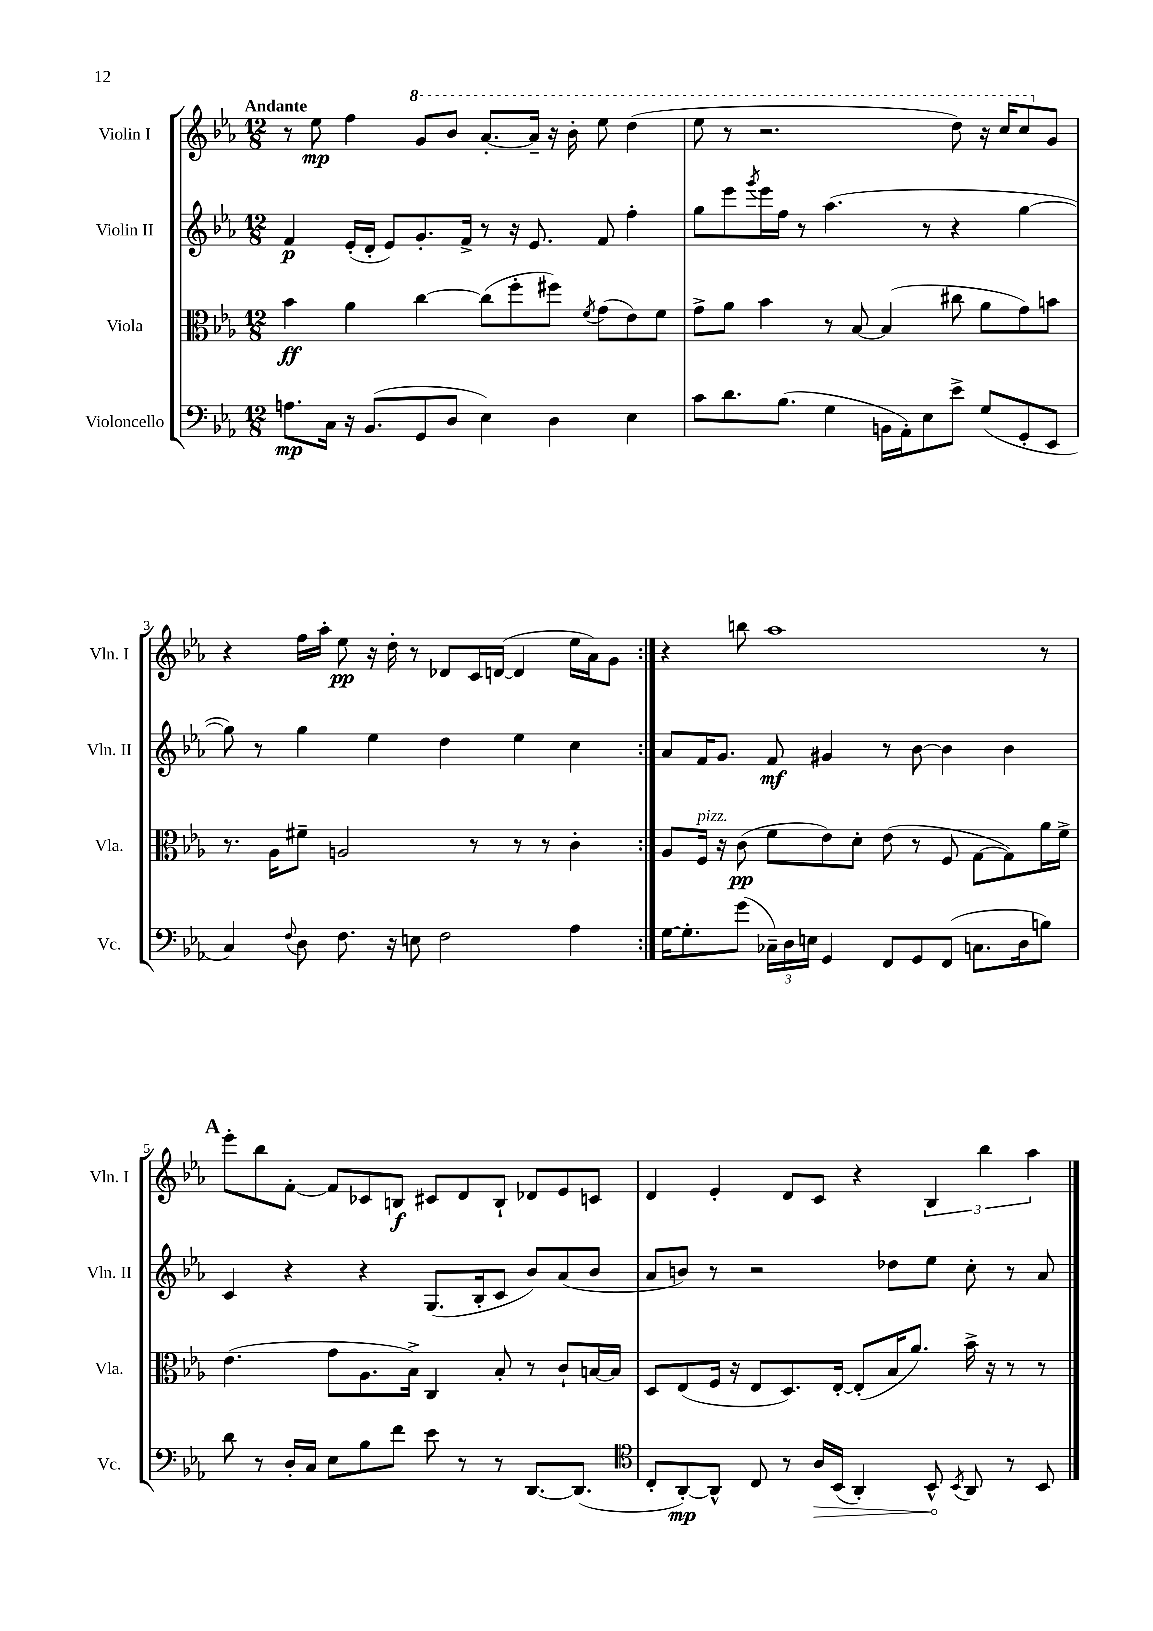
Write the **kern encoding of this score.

**kern	**dynam	**kern	**dynam	**kern	**dynam	**kern	**dynam
*part4	*part4	*part3	*part3	*part2	*part2	*part1	*part1
*staff4	*staff4	*staff3	*staff3	*staff2	*staff2	*staff1	*staff1
*I"Violoncello	*	*I"Viola	*	*I"Violin II	*	*I"Violin I	*
*I'Vc.	*	*I'Vla.	*	*I'Vln. II	*	*I'Vln. I	*
*clefF4	*	*clefC3	*	*clefG2	*	*clefG2	*
*k[b-e-a-]	*	*k[b-e-a-]	*	*k[b-e-a-]	*	*k[b-e-a-]	*
*M12/8	*	*M12/8	*	*M12/8	*	*M12/8	*
=1	=1	=1	=1	=1	=1	=1	=1
!	!	!	!	!	!	!LO:TX:a:B:t=Andante	!
8.An\L	mp	4b-\	ff	4f/	p	8r	.
.	.	.	.	.	.	8ee-\	mp
16C\Jk	.	.	.	.	.	.	.
16r	.	4a-\	.	(16e-'/LL	.	4ff\	.
(8.BB-/L	.	.	.	16d'/JJ	.	.	.
.	.	.	.	8e-/L)	.	.	.
*	*	*	*	*	*	*8va	*
8GG/	.	[4cc\	.	8.g'/	.	8gg/L	.
8D/J	.	.	.	.	.	8bb-/J	.
.	.	.	.	16f^/Jk	.	.	.
4E-\)	.	(8cc\L]	.	8r	.	[8.aa-'/L	.
.	.	8ff'\	.	16r	.	.	.
.	.	.	.	8.e-/	.	16aa-~/Jk]	.
4D\	.	8ff#X\J)	.	.	.	16r	.
.	.	.	.	.	.	16bb-'\	.
.	.	8qf/	.	.	.	.	.
.	.	(8g\L	.	8f/	.	8eee-\	.
4E-\	.	8e-\)	.	4ff'\	.	(4ddd\	.
.	.	8f\J	.	.	.	.	.
=2	=2	=2	=2	=2	=2	=2	=2
8c\L	.	8g^\L	.	8gg\L	.	8eee-\	.
8.d\	.	8a-\J	.	8eee-\	.	8r	.
.	.	.	.	8qggg/	.	.	.
.	.	4b-\	.	16eee-\L	.	2.r	.
(8.B-\J	.	.	.	16ff\JJ	.	.	.
.	.	.	.	8r	.	.	.
4G\	.	8r	.	(4.aa-\	.	.	.
.	.	[8B-/	.	.	.	.	.
16BBn\LL	.	(4B-/]	.	.	.	.	.
16AA-'\J)	.	.	.	.	.	.	.
8E-\	.	.	.	8r	.	.	.
8e-^\J	.	8cc#X\	.	4r	.	8ddd\)	.
(8G/L	.	8a-\L	.	.	.	16r	.
.	.	.	.	.	.	16ccc/KL	.
8GG'/	.	8g\)	.	[4gg\	.	8ccc/	.
*	*	*	*	*	*	*X8va	*
8EE-/J	.	8bn\J	.	.	.	8g/J	.
!!LO:LB:g=z
=3	=3	=3	=3	=3	=3	=3	=3
4C/)	.	8.r	.	8gg\])	.	4r	.
.	.	.	.	8r	.	.	.
.	.	16A-\KL	.	.	.	.	.
8qqF/	.	.	.	.	.	.	.
8D\	.	8f#X~\J	.	4gg\	.	16ff\LL	.
.	.	.	.	.	.	16aa-'\JJ	.
8.F\	.	2An/	.	.	.	8ee-\	pp
.	.	.	.	4ee-\	.	16r	.
16r	.	.	.	.	.	16dd'\	.
8En\	.	.	.	.	.	8r	.
2F\	.	.	.	4dd\	.	8d-X/L	.
.	.	8r	.	.	.	16c/L	.
.	.	.	.	.	.	([16dn/JJ	.
.	.	8r	.	4ee-\	.	4d/]	.
.	.	8r	.	.	.	.	.
4A-\	.	4c'\	.	4cc\	.	16ee-\LL	.
.	.	.	.	.	.	16a-\J)	.
.	.	.	.	.	.	8g\J	.
=4:|!	=4:|!	=4:|!	=4:|!	=4:|!	=4:|!	=4:|!	=4:|!
[16G\KL	.	8A-/L	.	8a-/L	.	4r	.
8.G'\]	.	.	.	.	.	.	.
!	!	!LO:TX:a:i:t=pizz.	!	!	!	!	!
.	.	16F/Jk	.	16f/K	.	.	.
.	.	16r	.	8.g/J	.	.	.
(8g\J	.	(8c\	pp	.	.	8bbn\	.
24C-X~\LL)	.	8f\L	.	8f/	mf	1aa-	.
24D\	.	.	.	.	.	.	.
24En\JJ	.	.	.	.	.	.	.
4GG/	.	8e-\)	.	4g#X/	.	.	.
.	.	8d'\J	.	.	.	.	.
8FF/L	.	(8e-\	.	8r	.	.	.
8GG/	.	8r	.	[8b-\	.	.	.
(8FF/J	.	8F/	.	4b-\]	.	.	.
8.Cn\L	.	[8G\L	.	.	.	.	.
.	.	8G\])	.	4b-\	.	.	.
16D\k	.	.	.	.	.	.	.
8Bn\J)	.	16a-\L	.	.	.	8r	.
.	.	16f^\JJ	.	.	.	.	.
!!LO:LB:g=z
!!LO:REH:place=s1:t=A
=5	=5	=5	=5	=5	=5	=5	=5
8d\	.	(4.e-\	.	4c/	.	8eee-'\L	.
8r	.	.	.	.	.	8bb-\	.
16D'/LL	.	.	.	4r	.	[8f'\J	.
16C/JJ	.	.	.	.	.	.	.
8E-\L	.	8g\L	.	.	.	8f/L]	.
8B-\	.	8.A-\	.	4r	.	8c-X/	.
8f\J	.	.	.	.	.	8Bn/J	f
.	.	16B-^\Jk)	.	.	.	.	.
8e-\	.	4C/	.	(8.G/L	.	8c#X/L	.
8r	.	.	.	.	.	8d/	.
.	.	.	.	16B-'/k	.	.	.
8r	.	8B-'/	.	8c/J	.	8B`/J	.
[8.DD/L	.	8r	.	8b-/L)	.	8d-X/L	.
.	.	8c`/L	.	(8a-/	.	8e-/	.
(8.DD/J]	.	.	.	.	.	.	.
.	.	[16Bn/L	.	8b-/J	.	8cn/J	.
.	.	16B/JJ]	.	.	.	.	.
=6	=6	=6	=6	=6	=6	=6	=6
*clefC4	*	*	*	*	*	*	*
8C'/L	.	8D/L	.	8a-/L	.	4d/	.
[8AA-'/)	mp	(8E-/	.	8bn/J)	.	.	.
8AA-^^/J]	.	16F/Jk	.	8r	.	4e-'/	.
.	.	16r	.	.	.	.	.
8C/	.	8E-/L	.	2r	.	.	.
8r	.	8.D/)	.	.	.	8d/L	.
!	!LO:HP:b	!	!	!	!	!	!
16A-/LL	>	.	.	.	.	8c/J	.
(16BB-/JJ	.	[16E-'/Jk	.	.	.	.	.
4AA-'/)	.	(8E-'/L]	.	.	.	4r	.
.	.	16B-/K	.	8dd-X\L	.	.	.
.	.	8.a-/J)	.	.	.	.	.
8BB-^^/	.	.	.	8ee-\J	.	6B-/	.
8qBB-/	.	.	.	.	.	.	.
8AA-/	]	16b-^\	.	8cc'\	.	.	.
.	.	.	.	.	.	6bb-\	.
.	.	16r	.	.	.	.	.
8r	.	8r	.	8r	.	.	.
.	.	.	.	.	.	6aa-\	.
8BB-/	.	8r	.	8a-/	.	.	.
==	==	==	==	==	==	==	==
*-	*-	*-	*-	*-	*-	*-	*-
